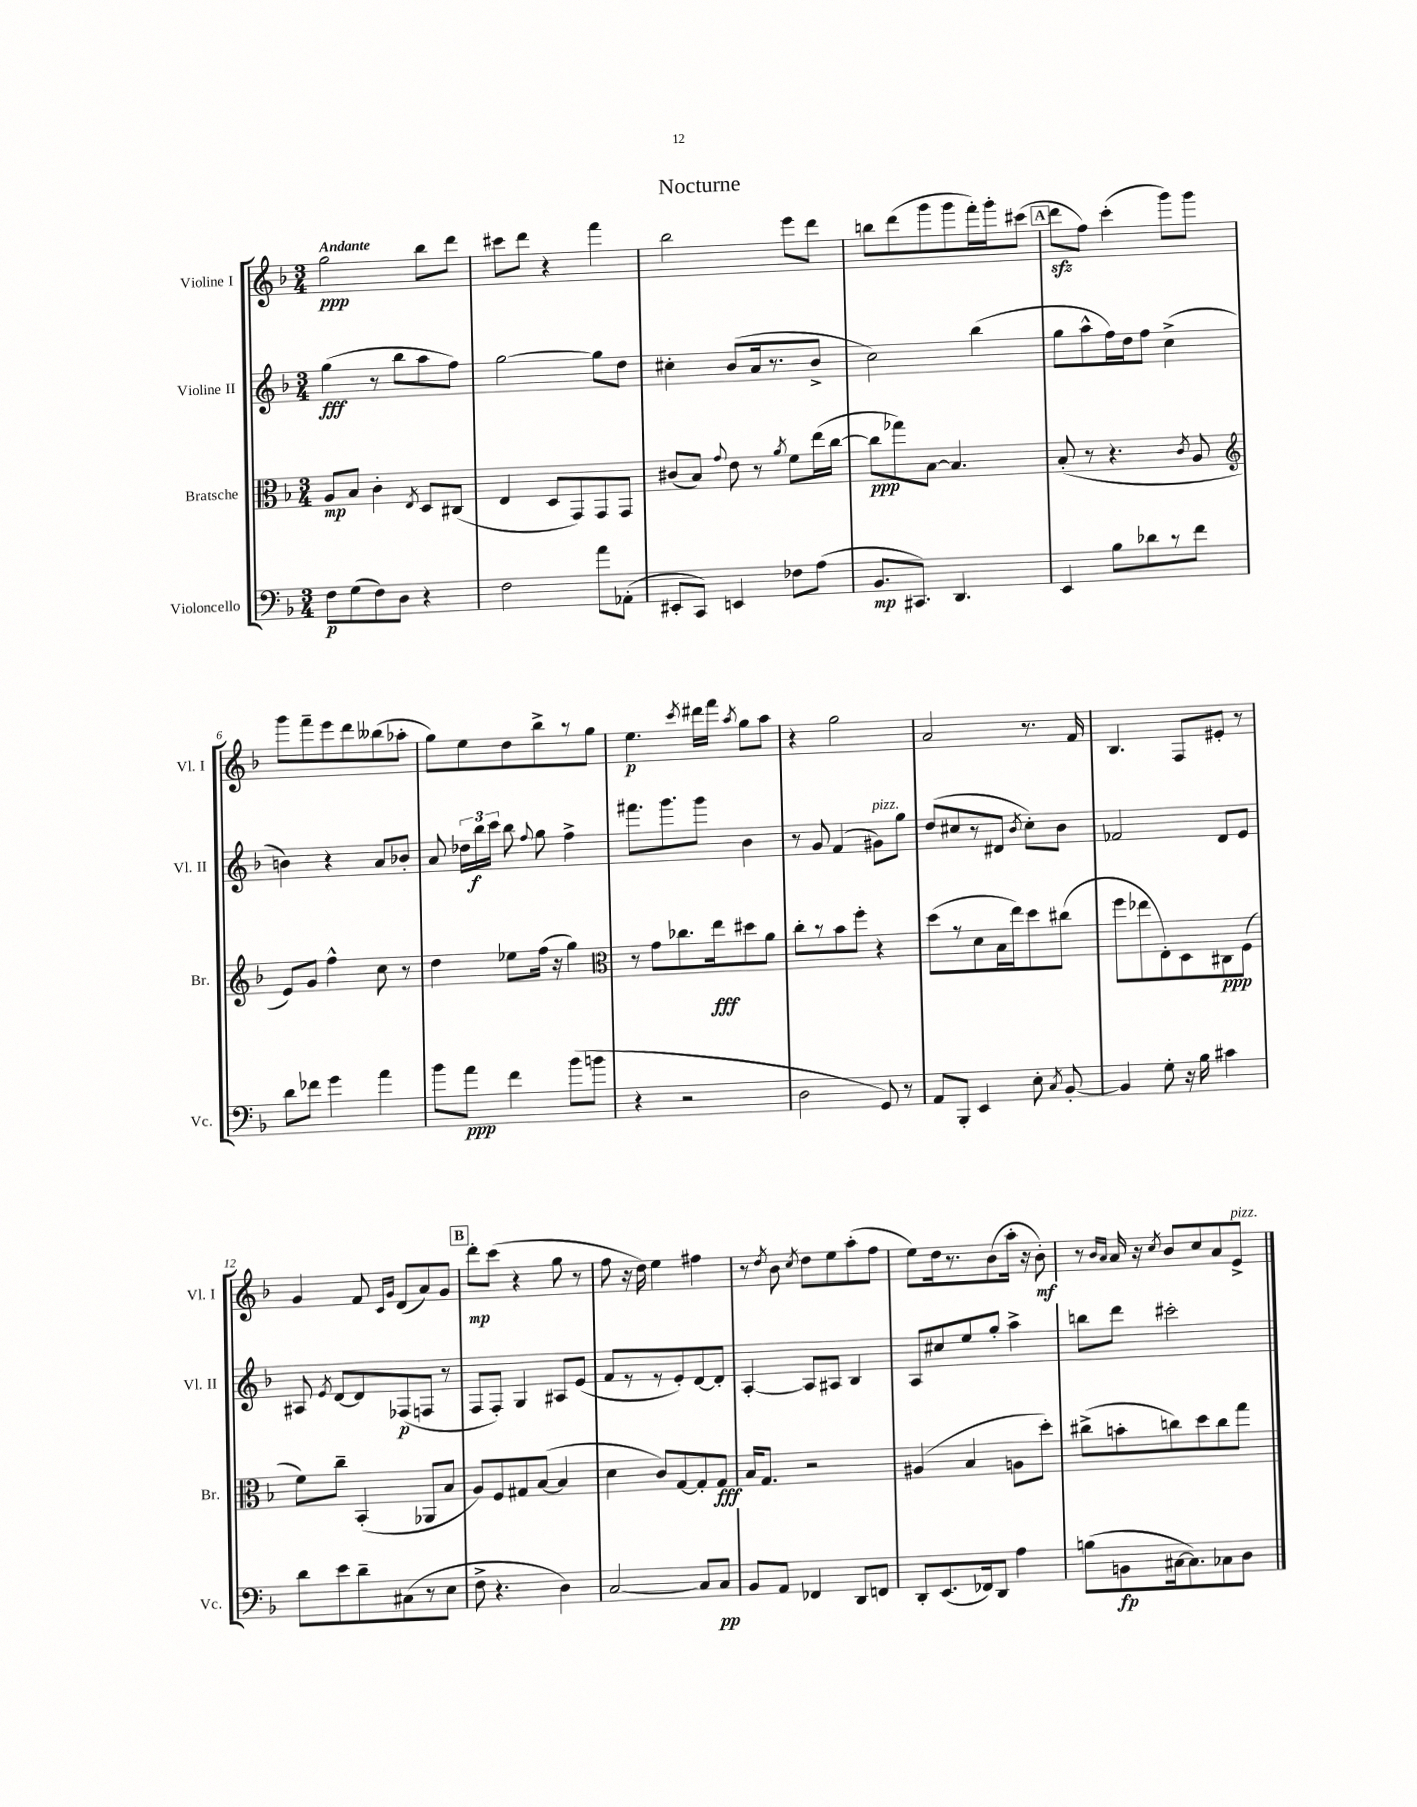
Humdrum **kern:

**kern	**kern	**kern	**kern
*staff4	*staff3	*staff2	*staff1
*clefF4	*clefC3	*clefG2	*clefG2
*k[b-]	*k[b-]	*k[b-]	*k[b-]
*M3/4	*M3/4	*M3/4	*M3/4
8F\L	8A/L	(4gg\	2gg\
(8G\	8B-/J	.	.
8F\)	4c'\	8r	.
8D\J	.	8bb-\L	.
.	8qE/	.	.
4r	8D/L	8aa\	8bb-\L
.	(8C#/J	8ff\J)	8ddd\J
=	=	=	=
2F\	4E/	[2gg\	8ccc#\L
.	.	.	8ddd\J
.	8D/L	.	4r
.	8GG/)	.	.
8a\L	8GG/	8gg\]L	4fff\
(8AA-'\J	8GG/J	8dd\J	.
=	=	=	=
8EE#'/L	(8c#/L	4cc#'\	2bb-\
8CC/J)	8B-/J)	.	.
.	8qqg/	.	.
4EE/	8e\	(8b-/L	.
.	8r	16a/k	.
.	.	8.r	.
.	8qa/	.	.
8F-\L	8f\L	.	8eee\L
(8A\J	(16ee\L	8b-^/J	8ddd\J
.	[16cc\JJ	.	.
=	=	=	=
8.BB-/L	8cc\]L	2cc\)	8bb\L
.	8gg-\)	.	(8ddd\
8.CC#/J)	.	.	.
.	[8B-\J	.	8ggg\
4.DD/	4.B-/]	.	8ggg\
.	.	(4bb-\	16fff'\L)
.	.	.	16ggg'\J
.	.	.	(8ccc#\J
=	=	=	=
4EE/	(8B-'/	8gg\L	8ddd\L
.	8r	8aa^^\	8ff\J)
8B-\L	4.r	16ff\L)	(4ccc'\
.	.	16dd\J	.
8d-\	.	8ff\J	.
8r	.	(4cc^\	8ggg\L)
.	8qc/	.	.
8f\J	8A/	.	8ggg\J
=	=	=	=
*	*clefG2	*	*
8d\L	8e/L)	4b\)	8ggg\L
8f-\J	8g/J	.	8fff~\
4g\	4ff^^\	4r	8eee\
.	.	.	8ddd\
4a\	8cc\	8a/L	(8bb--\
.	8r	8b-'/J	8aa-'\J
=	=	=	=
8b-\L	4dd\	8a/	8gg\L)
8a\J	.	24dd-\LL	8ee\
.	.	24bb-\	.
.	.	24ccc\JJ	.
4f\	8ee-\L	8bb-\	8dd\
.	.	8qqff/	.
.	(16ff\Jk	8gg\	8bb-^\
.	16r	.	.
(8b-\L	4gg\)	4ff^\	8r
8b\J	.	.	8gg\J
=	=	=	=
*	*clefC3	*	*
4r	8r	8.fff#\L	4.ee\
.	8g\L	.	.
.	.	8.ggg\	.
2r	8.cc-\	.	.
.	.	.	8qccc/
.	.	8ggg\J	16ddd#\LL
.	16ee\k	.	16fff\JJ
.	.	.	8qaa/
.	8dd#\	4b-\	8gg\L
.	8a\J	.	8aa\J
=	=	=	=
2D\	8cc'\L	8r	4r
.	8r	8g/	.
.	8b-\	(4f/	2gg\
.	8ff'\J	.	.
8GG/)	4r	8g#\L)	.
8r	.	8gg\J	.
=	=	=	=
8AA/L	(8dd\L	(8dd/L	2a/
8BBB-'/J	8r	8cc#/	.
4EE/	8d\	8r	.
.	16B-\L	8d#/J	.
.	16ee\J)	.	.
.	.	8qb-/	.
8E'\	8dd\	8cc#'\L)	8.r
8qC/	.	.	.
[8BB-'/	(8cc#\J	8b-\J	.
.	.	.	16f/
=	=	=	=
4BB-/]	8ff\L	2f-/	4.B-/
.	8ee-\	.	.
8G'\	8E'\)	.	.
16r	8D\	.	8F/L
16B-\	.	.	.
4c#\	8C#\	8d/L	8e#'/J
.	(8F\J	8e/J	8r
=	=	=	=
8d\L	8f\L)	8A#/	4g/
.	.	8qe/	.
8e\	8cc~\J	[8d/L	.
8d~\	(4BB-'/	8d/]	8f/
.	.	.	16qqc/LL
.	.	.	16qqg/JJ
(8C#\	.	(8F-/	(8d/L
8r	8AA-/L	8F/J	8a/)
8E\J	8B-/J	8r	8g/J
=	=	=	=
8F^\	8A/L)	8F/L	8ddd'\L
4.r	8F/	8F'/J)	(8ccc\J
.	8G#/	4G/	4r
.	([8B-/J	.	.
4D\)	4B-/]	8A#/L	8gg\
.	.	(8e/J	8r
=	=	=	=
[2C/	4d\	8f/L	8ff\
.	.	8r	16r
.	.	.	16dd\)
.	8c/L)	8r	4ee\
.	[8G/	8e'/)	.
8C/]L	8G'/]	[8d/	4ff#\
8C/J	8G/J	8d'/]J	.
=	=	=	=
8BB-/L	16B-/LK	[4A'/	8r
.	8.G/J	.	.
.	.	.	8qdd/
8AA/J	.	.	8b-\
.	.	.	8qcc/
4FF-/	2r	8A/]L	8dd\L
.	.	8A#/J	8ee\
8DD/L	.	4B-/	(8aa'\
8FF/J	.	.	8ff\J
=	=	=	=
8DD'/L	(4A#/	8A/L	8ee\L)
(8.EE/	.	8cc#/	16dd\k
.	.	.	8.r
.	4B-/	8ee/	.
16FF-/k)	.	.	.
8DD/J	.	8gg'/J	(8b-\
4A\	8A\L	4aa^\	16aa'\Jk
.	.	.	16r
.	8dd'\J)	.	8b-'\)
=	=	=	=
(8B\L	(8cc#^\L	8bb\L	8r
.	.	.	16qqb-/LL
.	.	.	16qqa/JJ
8BB\	8b'\	8ddd\J	16a/
.	.	.	16r
.	.	.	8qcc/
[16C#\k	8cc\)	2ccc#'\	8b-/L
8.C#\])	.	.	.
.	8dd\	.	8cc/
8C-\	8cc\	.	8a/
8D\J	8gg\J	.	8e^/J
==	==	==	==
*-	*-	*-	*-
